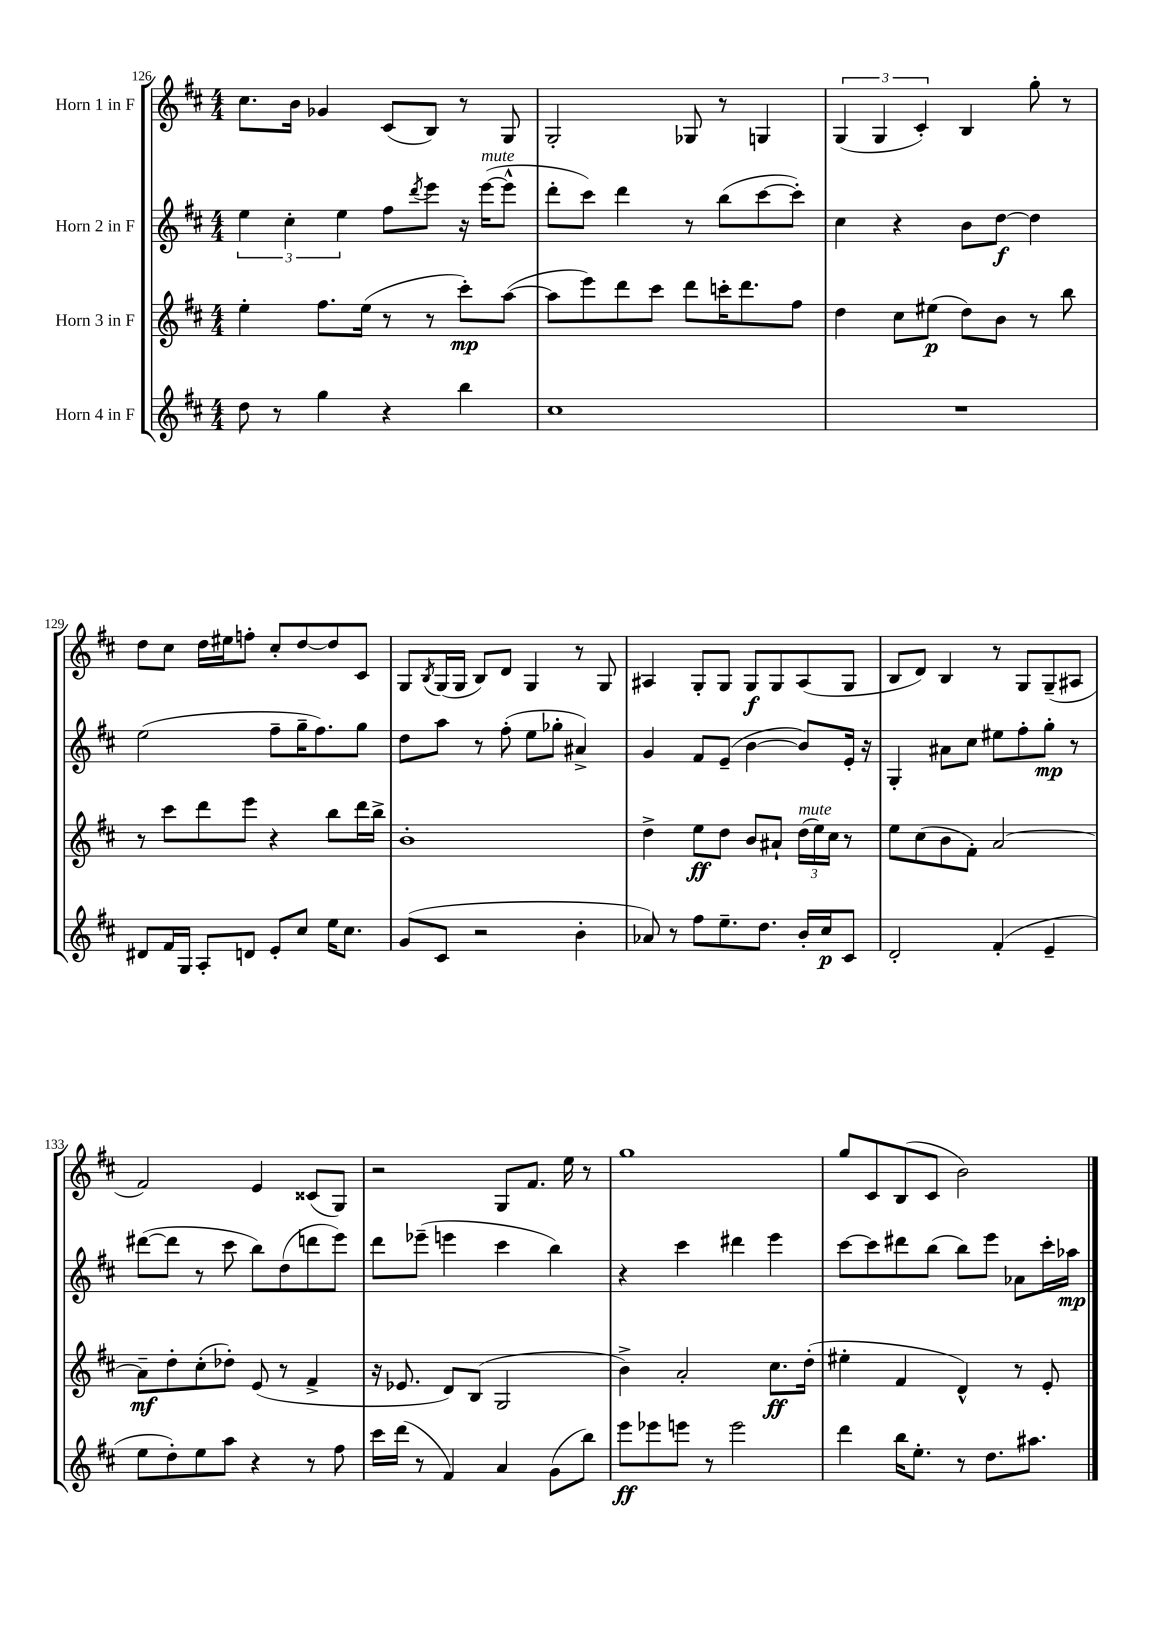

**kern	**kern	**kern	**kern
*staff4	*staff3	*staff2	*staff1
*clefG2	*clefG2	*clefG2	*clefG2
*k[f#c#]	*k[f#c#]	*k[f#c#]	*k[f#c#]
*M4/4	*M4/4	*M4/4	*M4/4
8dd\	4ee'\	6ee\	8.cc#\L
8r	.	.	.
.	.	6cc#'\	.
.	.	.	16b\Jk
4gg\	8.ff#\L	.	4g-/
.	.	6ee\	.
.	(16ee\Jk	.	.
4r	8r	8ff#\L	(8c#/L
.	.	8qddd/	.
.	8r	8eee\J	8B/J)
4bb\	8ccc#'\L)	16r	8r
.	.	([16eee\LK	.
.	([8aa\J	8eee^^\]J	8G/
=	=	=	=
1cc#	8aa\]L	8ddd'\L	2G'/
.	8eee\)	8ccc#\J)	.
.	8ddd\	4ddd\	.
.	8ccc#\J	.	.
.	8ddd\L	8r	8G-/
.	16ccc'\K	(8bb\L	8r
.	8.ddd\	.	.
.	.	[8ccc#\	4G/
.	8ff#\J	8ccc#'\]J)	.
=	=	=	=
1r	4dd\	4cc#\	(6G/
.	.	.	6G/
.	8cc#\L	4r	.
.	.	.	6c#'/)
.	(8ee#\J	.	.
.	8dd\L)	8b\L	4B/
.	8b\J	[8dd\J	.
.	8r	4dd\]	8gg'\
.	8bb\	.	8r
=	=	=	=
8d#/L	8r	(2ee\	8dd\L
16f#/L	8ccc#\L	.	8cc#\J
16G/JJ	.	.	.
8A'/L	8ddd\	.	16dd\LL
.	.	.	16ee#\J
8d/J	8eee\J	.	8ff'\J
8e'/L	4r	8ff#~\L	8cc#'/L
8cc#/J	.	16gg~\K	[8dd/
.	.	8.ff#\)	.
16ee\LK	8bb\L	.	8dd/]
8.cc#\J	.	.	.
.	16ddd\L	8gg\J	8c#/J
.	16bb^\JJ	.	.
=	=	=	=
(8g/L	1b'	8dd\L	8G/L
.	.	.	8qB/
8c#/J	.	8aa\J	(16G/L
.	.	.	16G/JJ
2r	.	8r	8B/L)
.	.	(8ff#'\	8d/J
.	.	8ee\L	4G/
.	.	8gg-'\J	.
4b'\	.	4a#^/)	8r
.	.	.	8G/
=	=	=	=
8a-/)	4dd^\	4g/	4A#/
8r	.	.	.
8ff#\L	8ee\L	8f#/L	8G'/L
8.ee~\	8dd\J	(8e~/J	8G/J
.	8b/L	[4b\	8G/L
8.dd\J	.	.	.
.	8a#`/J	.	8G/
16b'/LL	(24dd\LL	8b/]L)	(8A#/
.	24ee\)	.	.
16cc#/J	.	.	.
.	24cc#\JJ	.	.
8c#/J	8r	16e'/Jk	8G/J
.	.	16r	.
=	=	=	=
2d'/	8ee\L	4G'/	8B/L
.	(8cc#\	.	8d/J)
.	8b\	8a#\L	4B/
.	8f#'\J)	8cc#\J	.
(4f#'/	[2a/	8ee#\L	8r
.	.	8ff#'\	8G/L
4e~/	.	8gg'\J	(8G~/
.	.	8r	8A#/J
=	=	=	=
8ee\L	8a~\]L	([8ddd#\L	2f#/)
8dd'\)	8dd'\	8ddd#\]J	.
8ee\	(8cc#'\	8r	.
8aa\J	8dd-'\J)	8ccc#\	.
4r	(8e/	8bb\L)	4e/
.	8r	(8dd\	.
8r	4f#^/	8ddd\	(8c##/L
8ff#\	.	8eee\J)	8G/J)
=	=	=	=
16ccc#\LL	16r	8ddd\L	2r
(16ddd\JJ	8.e-/	.	.
8r	.	(8eee-~\J	.
4f#/)	8d/L)	4eee\	.
.	(8B/J	.	.
4a/	2G/	4ccc#\	8G/L
.	.	.	8.f#/J
(8g\L	.	4bb\)	.
.	.	.	16ee\
8bb\J)	.	.	8r
=	=	=	=
8eee\L	4b^\)	4r	1gg
8eee-\	.	.	.
8eee\J	2a'/	4ccc#\	.
8r	.	.	.
2eee\	.	4ddd#\	.
.	8.cc#\L	4eee\	.
.	(16dd'\Jk	.	.
=	=	=	=
4ddd\	4ee#'\	[8ccc#\L	8gg/L
.	.	8ccc#\]	8c#/
16bb\LK	4f#/	8ddd#\	(8B/
8.ee'\J	.	.	.
.	.	(8bb\J	8c#/J
8r	4d^^/)	8bb\L)	2b\)
8.dd\L	.	8eee\J	.
.	8r	8a-\L	.
8.aa#\J	.	.	.
.	8e'/	16ccc#'\L	.
.	.	16aa-\JJ	.
==	==	==	==
*-	*-	*-	*-
